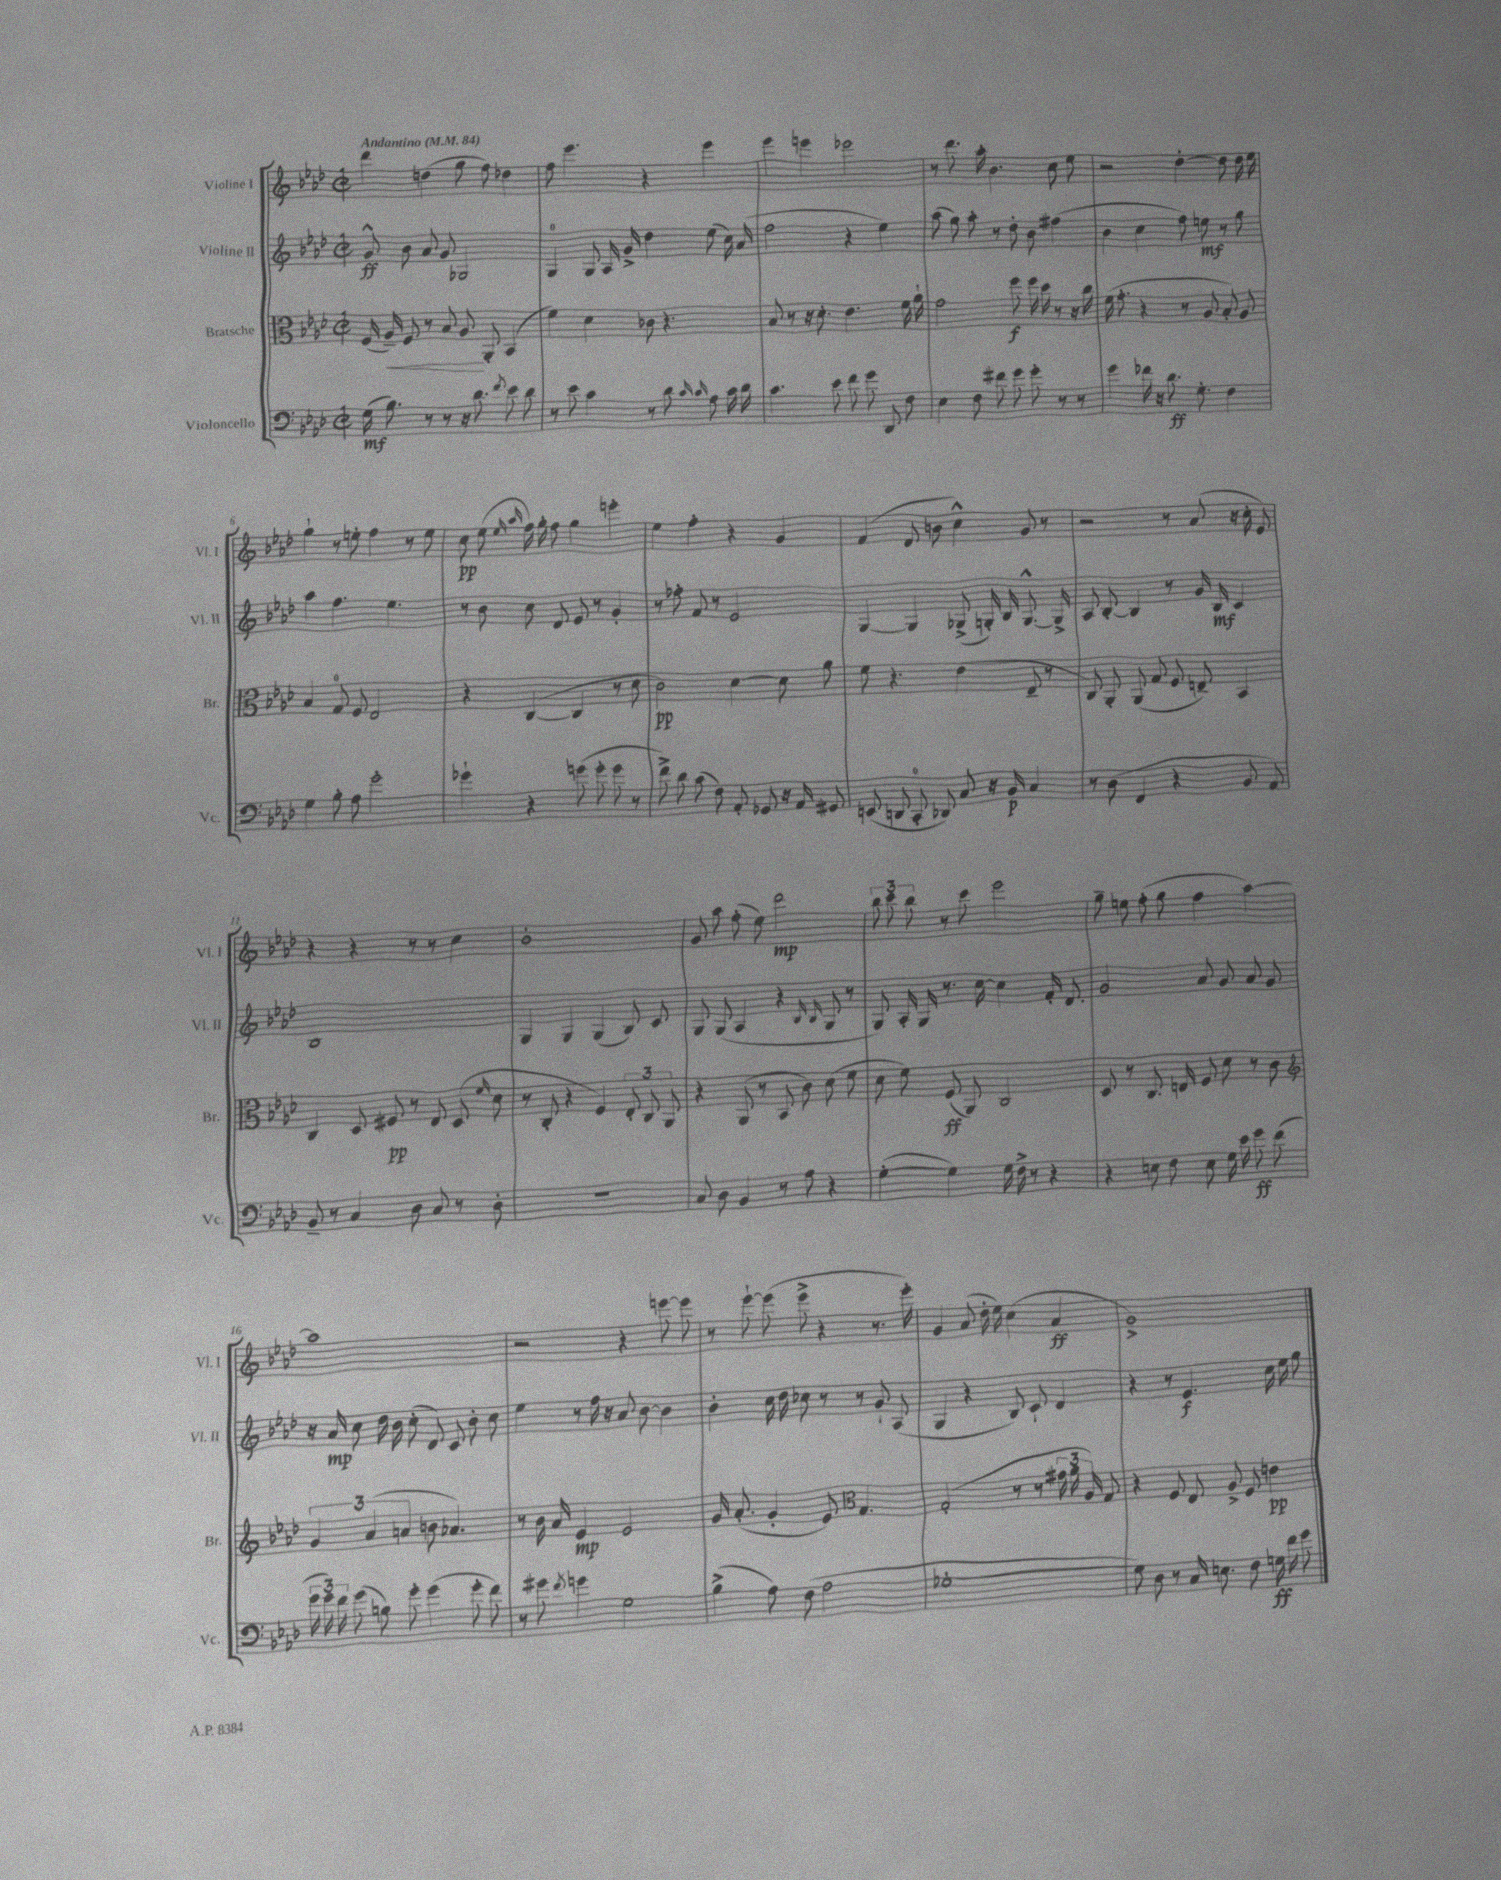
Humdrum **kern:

**kern	**kern	**kern	**kern
*staff4	*staff3	*staff2	*staff1
*clefF4	*clefC3	*clefG2	*clefG2
*k[b-e-a-d-]	*k[b-e-a-d-]	*k[b-e-a-d-]	*k[b-e-a-d-]
*M2/2	*M2/2	*M2/2	*M2/2
*met(c|)	*met(c|)	*met(c|)	*met(c|)
*MM84	*MM84	*MM84	*MM84
(16G	(16F	8g^^	4ddd-
8.B-)	16A-~)	.	.
.	8F	8b-	.
8r	8r	8a-	(4dd
8r	8B-	8g	.
16r	8A-	2G-	8gg
8.d-	.	.	.
.	8AA-'	.	8ff)
8qf	.	.	.
8e-	(4BB-	.	4dd-
8d-	.	.	.
=	=	=	=
8r	4f)	4G	8ff
8e-	.	.	4.eee-
4c	4d-	8G	.
.	.	16A-	.
.	.	16g^	.
8r	8c-	4dd-	4r
8d-	4.r	.	.
16qqc	.	.	.
16qqc	.	.	.
8A-	.	(8ee-	4eee-
16c	.	16cc)	.
16d-	.	(16a-	.
=	=	=	=
4.c	8B-	2ff	4eee-
.	8r	.	.
.	16r	.	4eee
.	8.d-'	.	.
8e-	.	.	.
8f	4.e-	4r	2eee-
8g	.	.	.
8DD-	.	4ee-)	.
8F	16f	.	.
.	16a-`	.	.
=	=	=	=
4E-	2g	(8aa-	8r
.	.	8gg)	8.ddd-
8F	.	8aa-'	.
.	.	.	16aa-'
8f#	.	8r	4.b-
8g	8ff	8dd-'	.
8g'	16ff	8b-	.
.	16dd-	.	.
8r	8r	(4ff#	8cc
8r	16r	.	8ee-
.	16cc	.	.
=	=	=	=
4g	(16f	4b-	2r
.	8.g'	.	.
16f-	4r	4cc	.
16r	.	.	.
8.d-	.	.	.
.	8r	8ff)	[4dd-'
8.G'	.	.	.
.	8A-	8ee	.
4F	8B-')	8r	8dd-]
.	8A-	8gg	16dd-
.	.	.	16ee-
=	=	=	=
4G	4B-	4aa-	4gg`
8B-'	8G	4.ff	8r
8A-	8F	.	8ee'
2g'	2E-	.	4ff
.	.	4.ee-	.
.	.	.	8r
.	.	.	8ee
=	=	=	=
4g-`	4r	8r	8cc
.	.	8b-	(8ee-
.	.	.	16qqee-
.	.	.	16qqaa-
4r	([4C	8cc	16ff)
.	.	.	16gg'
.	.	8d-	8ff
(8g	4C]	8e-	4gg
8g'	.	8r	.
8g	8r	4g'	4eee'
8r	8d-	.	.
=	=	=	=
8f^)	2c)	8r	4ee-
8d-	.	8ff-'	.
(8c	.	8f	4ff'
8F)	.	8r	.
8AA-'	[4d-	2e-	4r
8GG-	.	.	.
16r	8d-]	.	4g
16AA-	.	.	.
8GG#	8a-	.	.
=	=	=	=
(8EE	8f	[4G	(4f
8DD	4.r	.	.
8CC'	.	4G]	8d-
8DD-)	.	.	8b
8C	(4e-	(8G-^	4cc^^)
16r	.	16G')	.
16BB-	.	16B-	.
4C	8E-~	[8.G^^	8g
.	8r	.	8r
.	.	16G^]	.
=	=	=	=
8r	8C)	8A-	2r
(8D-	8AA-'	[8B-'	.
4FF	(8AA-	4B-]	.
.	8G	.	.
4r	8F	8r	8r
.	8E~)	16g	(8a-
.	.	16B-	.
8BB-	4BB-	4c	16r
.	.	.	16cc'
8AA-)	.	.	8e-)
=	=	=	=
8BB-~	4C	1B-	4r
8r	.	.	.
4C	8D-	.	4r
.	8F#	.	.
8D-	8r	.	8r
8C	8E-	.	8r
8r	(8D-	.	4cc
.	16qqf	.	.
8D-'	8d-	.	.
=	=	=	=
1r	8r	4G	1b-'
.	8C'	.	.
.	4r	4G	.
.	4F)	(4G	.
.	12E-'	8B-)	.
.	12C	.	.
.	.	8c	.
.	12AA-	.	.
=	=	=	=
8C	4r	8G	8g
8D-	.	(8G	8aa-
4BB-	(8AA-	4A-	(8ff'
.	8r	.	8ee-)
8r	8BB-	4r	2ddd-
8A-	8c)	.	.
.	.	16qqB-	.
.	.	16qqB-	.
4r	(8d-	8G	.
.	8f	8r	.
=	=	=	=
([4G'	8d-	8G)	12bb-
.	.	.	12ccc
.	8f)	16A-'	.
.	.	.	12bb-
.	.	16G	.
4G])	(8F	8.r	8r
.	8AA-)	.	8ccc
.	.	[16cc	.
16G	2C	4cc]	2eee-
16F^	.	.	.
8r	.	.	.
4r	.	16f'	.
.	.	8.d-	.
=	=	=	=
4r	8D-	2g	8gg~
.	8r	.	8ee
8E	8.C	.	(8ff'
8F	.	.	8gg
.	16E	.	.
8E	8F	8a-	4ff
16G	8d-	8g	.
16e-	.	.	.
8g	8r	8a-	[4aa-)
(8f	8c	8g	.
=	=	=	=
*	*clefG2	*	*
24g	6g	16r	1aa-]
24g)	.	.	.
.	.	16a-	.
24f	.	.	.
(8g	.	8cc	.
.	(6a-	.	.
8B)	.	16dd-	.
.	.	16b-	.
.	6a	.	.
8g'	.	(8cc'	.
(4g	8b	8d-)	.
.	4.a-)	8c	.
8g'	.	8b-'	.
8f)	.	8cc	.
=	=	=	=
8r	8r	4ee-	2r
8g#	16b-	.	.
.	16a-	.	.
8qf	.	.	.
4g	4e-	8r	.
.	.	16ff	.
.	.	16r	.
2G	2e-	8a-	4r
.	.	[8b-	.
.	.	4b-]	[8eee
.	.	.	8eee]
=	=	=	=
(4B-^	16g	4b-'	8r
.	(8.a-'	.	.
.	.	.	[8eee-`
8A-)	4g'	16cc	(8eee-]
.	.	16dd-	.
(8F	.	8cc-	8eee-^
2A-	8e-)	8r	4r
*	*clefC3	*	*
.	4.G	8r	.
.	.	8g`	8.r
.	.	(8A-	.
.	.	.	16eee-')
=	=	=	=
[1G-'	(2G'	4G	4g
.	.	4r	(8a-
.	.	.	16dd-'
.	.	.	16ee-)
.	8r	8B-)	(4cc
.	8r	8c`	.
.	24g#	4d-	4a-
.	24a-	.	.
.	24A-)	.	.
.	8G	.	.
=	=	=	=
8G-])	4r	4r	1g^)
8D-	.	.	.
8r	8F	8r	.
16C	8E-	4.e-	.
8.E	.	.	.
.	8A-^	.	.
8F	8F	.	.
16G	4e	16cc	.
16f	.	16ee-	.
8g	.	8gg	.
==	==	==	==
*-	*-	*-	*-
